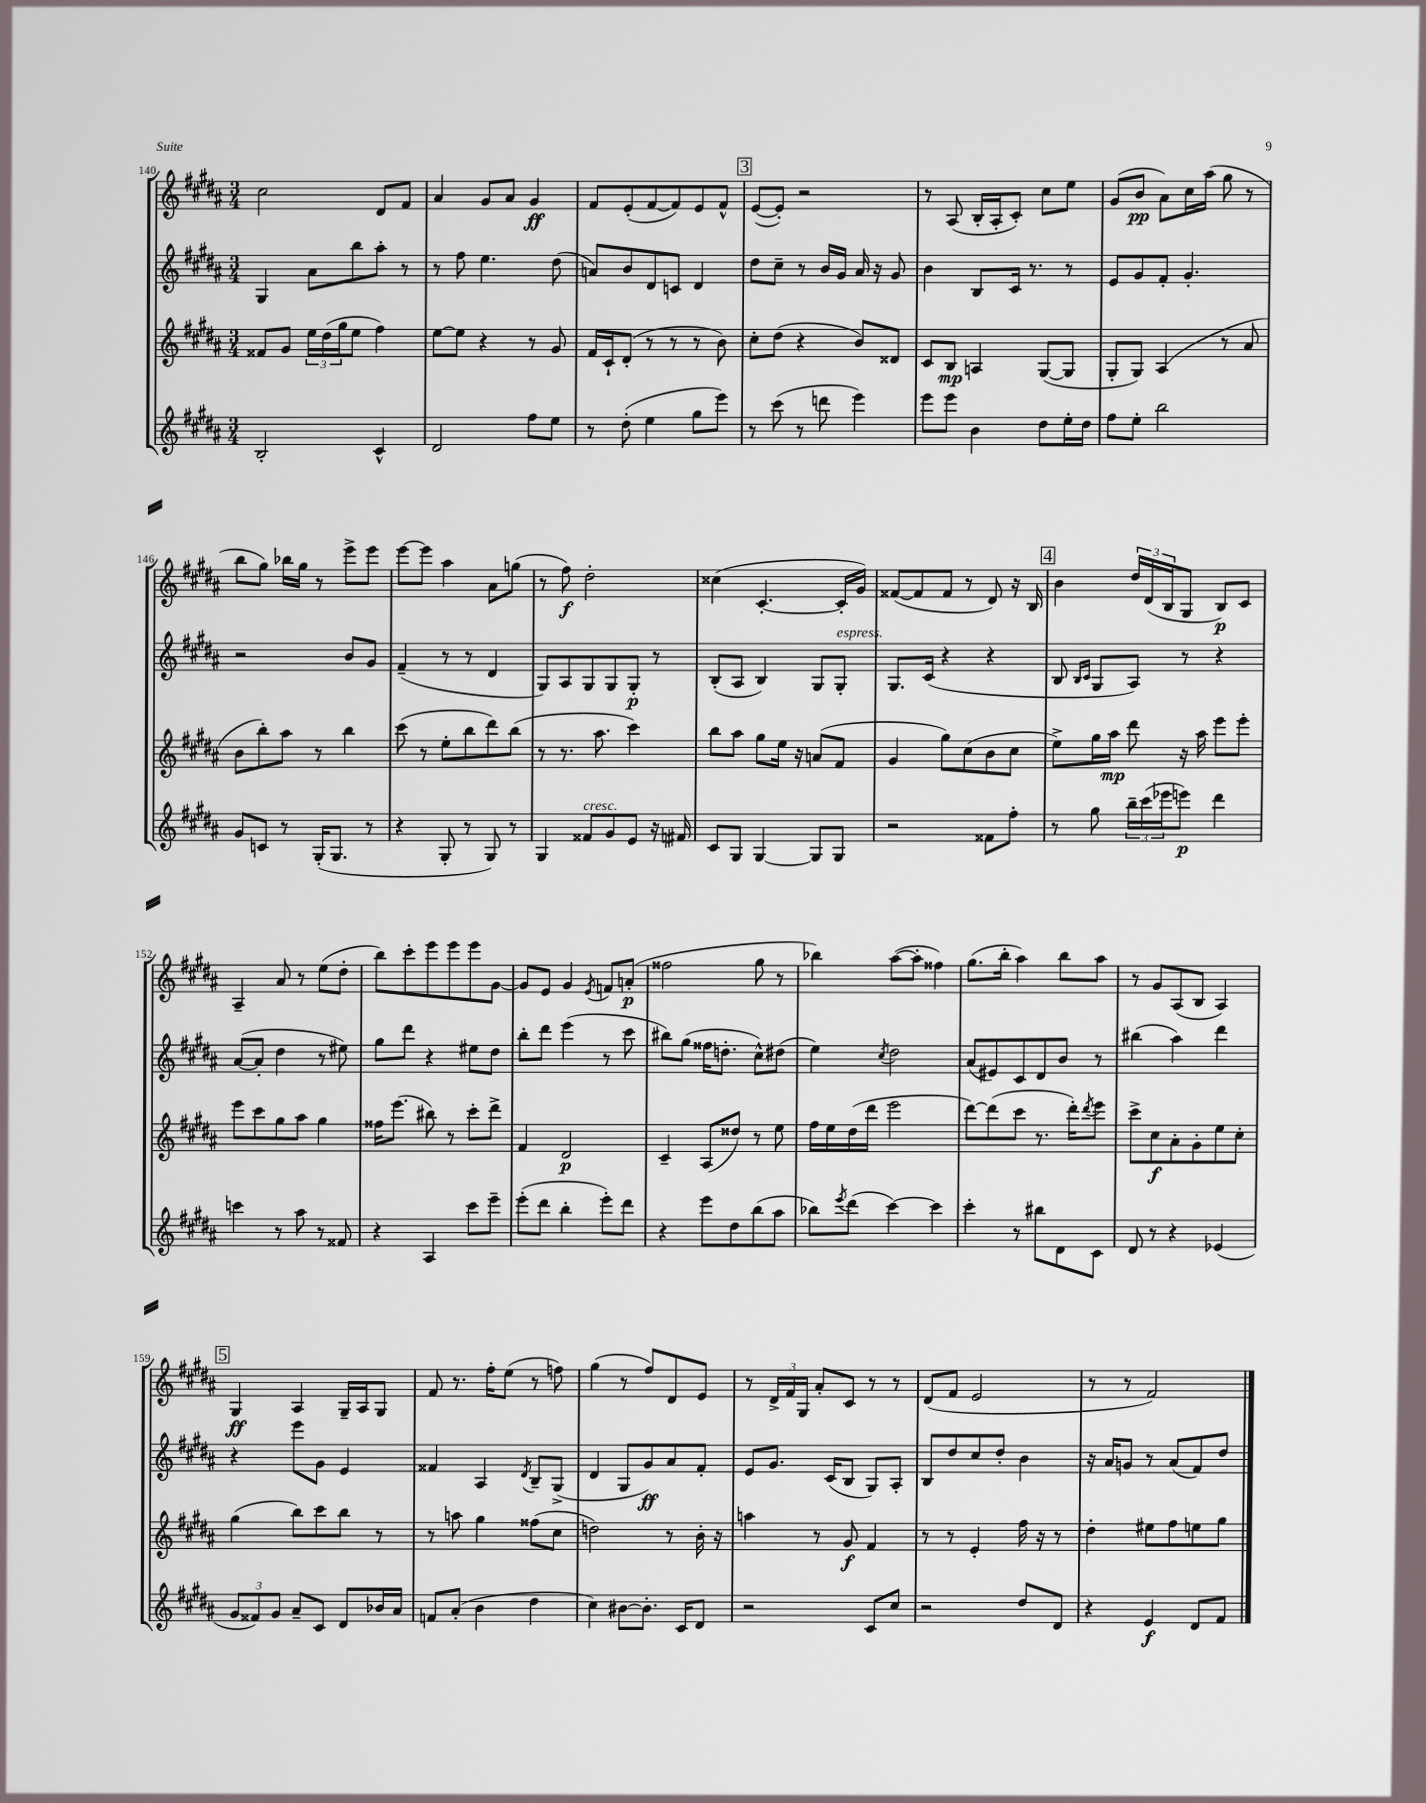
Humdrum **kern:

**kern	**kern	**kern	**kern
*staff4	*staff3	*staff2	*staff1
*clefG2	*clefG2	*clefG2	*clefG2
*k[f#c#g#d#a#]	*k[f#c#g#d#a#]	*k[f#c#g#d#a#]	*k[f#c#g#d#a#]
*M3/4	*M3/4	*M3/4	*M3/4
2B'	8f##	4G#	2cc#
.	8g#	.	.
.	24ee	8a#	.
.	(24dd#	.	.
.	24gg#	.	.
.	8ee	8bb	.
4c#^^	4ff#)	8aa#'	8d#
.	.	8r	8f#
=	=	=	=
2d#	[8ee	8r	4a#
.	8ee]	8ff#	.
.	4r	4.ee	8g#
.	.	.	8a#
8ff#	8r	.	4g#
8ee	8g#	(8dd#	.
=	=	=	=
8r	16f#	8a)	8f#
.	16c#`	.	.
(8dd#'	(8d#'	8b	(8e'
4ee	8r	8d#	[8f#
.	8r	8c	8f#])
8gg#	8r	4d#	8e
8eee)	8b)	.	8f#^^
=	=	=	=
8r	8cc#'	8dd#	([8e
(8ccc#	(8dd#	8cc#~	8e'])
8r	4r	8r	2r
8ddd	.	16b	.
.	.	16g#	.
4eee)	8b)	16a#	.
.	.	16r	.
.	8d##	8g#	.
=	=	=	=
8eee	8c#	4b	8r
8eee	8B	.	(8A#
4b	4A	8B	16B'
.	.	.	16A#'
.	.	16c#	8c#')
.	.	8.r	.
8dd#	([8G#	.	8cc#
16ee'	8G#]	8r	8ee
16dd#	.	.	.
=	=	=	=
8ff#	8G#'	8e	(8g#
8ee'	8G#)	8g#	8b
2bb	(4A#	8f#'	8a#)
.	.	4.g#'	16cc#
.	.	.	(16aa#
.	8r	.	8gg#
.	8a#	.	8r
=	=	=	=
8g#	8b	2r	8bb
8c	8bb')	.	8gg#)
8r	8aa#	.	16bb-
.	.	.	16gg#
(16G#'	8r	.	8r
8.G#	.	.	.
.	4bb	8b	8eee^
8r	.	8g#	8eee
=	=	=	=
4r	(8ccc#	(4f#~	[8eee
.	8r	.	8eee]
8G#'	8ee'	8r	4aa#
8r	8bb	8r	.
8G#)	8ddd#)	4d#	8a#
8r	(8bb	.	(8gg
=	=	=	=
4G#	8r	8G#)	8r
.	8.r	8A#	8ff#)
8f##	.	8G#	2dd#'
.	8.aa#	.	.
8g#	.	8G#	.
8e	4ccc#)	8G#'	.
16r	.	8r	.
16f#	.	.	.
=	=	=	=
8c#	8bb	(8B'	(4cc##
8G#	8aa#	8A#	.
[4G#	8gg#	4B)	[4.c#'
.	16ee	.	.
.	16r	.	.
8G#]	(8a	8G#	.
8G#	8f#	8G#'	16c#']
.	.	.	16g#)
=	=	=	=
2r	4g#	8.G#	([8f##
.	.	.	8f##]
.	.	(16c#	.
.	8gg#)	4r	8f##
.	(8cc#	.	8r
8f##	8b	4r	8d#)
8ff#'	8cc#	.	16r
.	.	.	16B
=	=	=	=
8r	8ee^)	8B	4b
.	.	16qqB	.
.	.	16qqc#	.
8gg#	16gg#	8G#	.
.	16aa#	.	.
24bb~	8ddd#	8A#)	24dd#
(24ccc#	.	.	(24d#
24eee-	.	.	24B
8eee)	16r	8r	8G#
.	16aa#	.	.
4ddd#	8eee	4r	8B)
.	8eee'	.	8c#
=	=	=	=
4ccc	8eee	([8a#	4A#~
.	8ccc#	8a#']	.
8r	8gg#	4dd#	8a#
8aa#	8aa#	.	8r
8r	4gg#	8r	(8ee
8f##	.	8ee#)	8dd#'
=	=	=	=
4r	16ff##	8gg#	8bb)
.	(8.eee	.	.
.	.	8ddd#	8ccc#'
4A#	8bb#)	4r	8eee
.	8r	.	8eee
8ccc#	8ccc#'	8ee#	8eee
8eee~	8ddd#^	8dd#	[8g#
=	=	=	=
(8eee'	4f#	8bb'	8g#]
8ddd#	.	8ddd#	8e
4bb'	2d#	(4eee	4g#
.	.	.	8qe
8eee')	.	8r	8f
8ddd#	.	8ccc#	(8a'
=	=	=	=
4r	4c#~	8bb#)	2ff##
.	.	(8gg#	.
8eee	(8A#	16ff##	.
.	.	8.dd'	.
8dd#	8dd##)	.	.
(8bb	8r	8cc#^^)	8gg#
8aa#	8ee	(8dd#	8r
=	=	=	=
8bb-)	16ff#	4ee)	4bb-)
.	16ee	.	.
8qeee	.	.	.
(8ddd#	(16dd#	.	.
.	16ddd#	.	.
.	.	8qcc#	.
[4ccc#)	2eee	2dd#	([8aa#
.	.	.	8aa#']
4ccc#]	.	.	4ff##)
=	=	=	=
4ccc#'	[8ddd#)	(8a#	(8.gg#
.	(8ddd#]	8e#)	.
.	.	.	16bb'
8r	8ccc#	8c#	4aa#)
8bb#	8.r	8d#	.
8d#	.	8b	8bb
.	16ddd#')	.	.
.	8qddd#	.	.
8c#	8eee	8r	8aa#
=	=	=	=
8d#	8ccc#^	(4bb#	8r
8r	8cc#	.	8g#
4r	8a#'	4aa#)	(8A#
.	8g#'	.	8B
(4e-	8ee	4ddd#	4A#)
.	8cc#'	.	.
=	=	=	=
12g#	(4gg#	4r	4G#
12f##)	.	.	.
12g#	.	.	.
8a#~	8bb)	8eee	4A#
8c#	8ccc#	8g#	.
8d#	8bb	4e	16G#~
.	.	.	16A#
16b-	8r	.	8G#
16a#	.	.	.
=	=	=	=
8f	8r	4f##	8f#
(8a#'	8aa	.	8.r
4b	4gg#	4A#	.
.	.	.	16ff#'
.	.	.	(8ee
.	.	8qd#	.
4dd#	(8ff##	8B~	8r
.	8cc#	(8G#^	8ff)
=	=	=	=
4cc#)	2dd)	4d#	(4gg#
[8b#	.	8G#	8r
8.b#']	.	8g#)	8ff#)
.	8r	8a#	8d#
16c#	.	.	.
8d#	16b'	8f#'	8e
.	16r	.	.
=	=	=	=
2r	4aa	8e	8r
.	.	8.g#	24d#^
.	.	.	24f#
.	.	.	24G#
.	8r	.	8a#'
.	.	(16c#	.
.	8g#	8B	8c#
8c#	4f#	8G#)	8r
8cc#	.	8A#'	8r
=	=	=	=
2r	8r	8B	(8d#
.	8r	8dd#	8f#
.	4e'	8cc#	2e
.	.	8dd#'	.
8dd#	16ff#	4b	.
.	16r	.	.
8d#	8r	.	.
=	=	=	=
4r	4dd#'	16r	8r
.	.	16a#	.
.	.	8g	8r
4e	8ee#	8r	2f#)
.	8ff#	(8a#	.
8d#	8ee	8f#)	.
8f#	8gg#	8dd#	.
==	==	==	==
*-	*-	*-	*-
